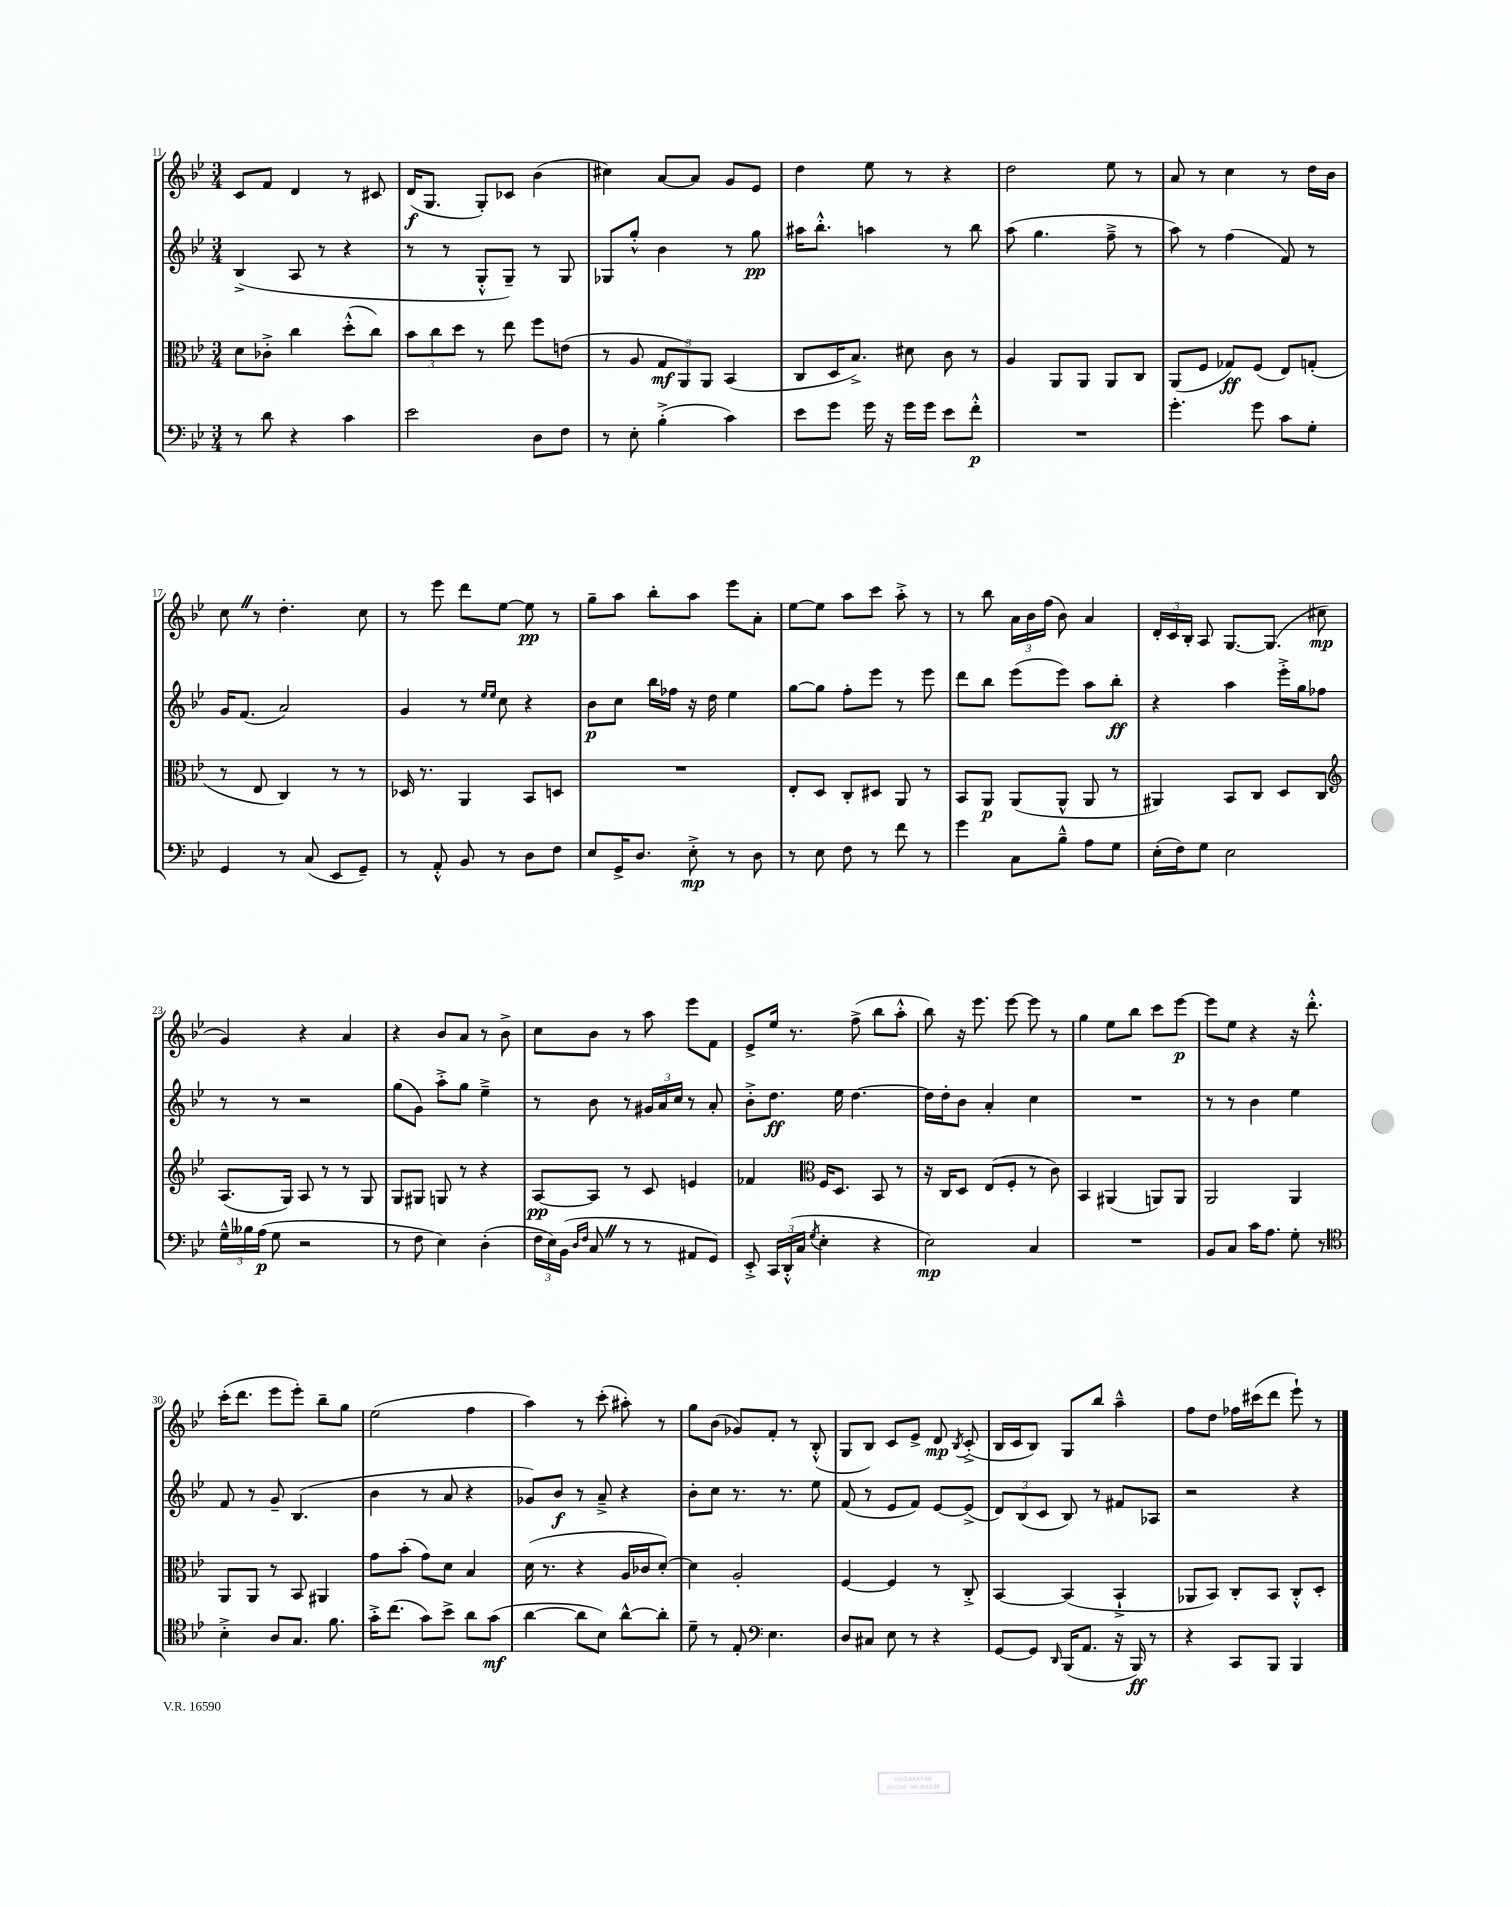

**kern	**kern	**kern	**kern
*staff4	*staff3	*staff2	*staff1
*clefF4	*clefC3	*clefG2	*clefG2
*k[b-e-]	*k[b-e-]	*k[b-e-]	*k[b-e-]
*M3/4	*M3/4	*M3/4	*M3/4
8r	8d\L	(4B-^/	8c/L
8d\	8c-'^\J	.	8f/J
4r	4cc\	8A/	4d/
.	.	8r	.
4c\	(8dd'^^\L	4r	8r
.	8cc\J)	.	8c#/
=	=	=	=
2e-\	12b-\L	8r	(16d/LK
.	.	.	8.G/J
.	12cc\	.	.
.	.	8r	.
.	12dd\J	.	.
.	8r	8G'^^/L	8G'/L)
.	8ee-\	8G~/J)	8c-/J
8D\L	8ff\L	8r	(4b-\
8F\J	(8e\J	8G/	.
=	=	=	=
8r	8r	8G-/L	4cc#\)
8E-'\	8A/	8gg'^^/J	.
(4B-'^\	12G/L	4b-\	[8a/L
.	12AA/)	.	.
.	.	.	8a/]J
.	12AA/J	.	.
4c\)	(4BB-/	8r	8g/L
.	.	8gg\	8e-/J
=	=	=	=
8e-\L	8C/L	16aa#\LK	4dd\
.	.	8.bb-'^^\J	.
8g\J	16D/K	.	.
.	8.B-^/J)	.	.
16g\	.	4aa\	8ee-\
16r	.	.	.
16g\LL	8d#\	.	8r
16g\JJ	.	.	.
8e-\L	8c\	8r	4r
8f'^^\J	8r	8bb-\	.
=	=	=	=
2.r	4A/	(8aa\	2dd\
.	.	4.gg\	.
.	8AA/L	.	.
.	8AA/J	.	.
.	8AA/L	8ff~^\	8ee-\
.	8C/J	8r	8r
=	=	=	=
4.g'\	(8AA/L	8aa\)	8a/
.	8F/J	8r	8r
.	8G-/L)	(4ff\	4cc\
8g\	(8F/J	.	.
8c\L	8E-/L)	8f/)	8r
8G'\J	(8G'/J	8r	16dd\LL
.	.	.	16b-\JJ
=	=	=	=
4GG/	8r	16g/LK	8cc\
.	.	(8.f/J	.
.	8E-/	.	8r
8r	4C/)	2a/)	4.dd'\
(8C/	.	.	.
8EE-/L	8r	.	.
8GG~/J)	8r	.	8cc\
=	=	=	=
8r	16D-/	4g/	8r
.	8.r	.	.
8AA'^^/	.	.	8eee-\
8BB-/	4AA/	8r	8ddd\L
.	.	16qqee-/LL	.
.	.	16qqee-/JJ	.
8r	.	8cc\	[8ee-\J
8D\L	8BB-/L	4r	8ee-\]
8F\J	8D/J	.	8r
=	=	=	=
8E-/L	2.r	8b-\L	8gg~\L
16GG^/K	.	8cc\J	8aa\J
8.D/J	.	.	.
.	.	16bb-\LL	8bb-'\L
.	.	16ff-\JJ	.
8E-'^\	.	16r	8aa\J
.	.	16dd\	.
8r	.	4ee-\	8eee-\L
8D\	.	.	8a'\J
=	=	=	=
8r	8E-'/L	[8gg\L	[8ee-\L
8E-\	8D/J	8gg\]J	8ee-\]J
8F\	8C'/L	8ff'\L	8aa\L
8r	8D#/J	8eee-\J	8ccc\J
8f\	8AA/	8r	8aa'^\
8r	8r	8eee-\	8r
=	=	=	=
4g\	8BB-/L	8ddd\L	8r
.	8AA/J	8bb-\J	8bb-\
8C\L	(8AA/L	(8eee-\L	24a\LL
.	.	.	24b-\
.	.	.	(24ff\JJ
8B-~^^\J	8AA^^/J	8eee-\J)	8b-\)
8A\L	8AA/	8aa\L	4a/
8G\J	8r	8bb-'\J	.
=	=	=	=
(16E-'\LL	4AA#/)	4r	24d'/LL
.	.	.	24c/
16F\J)	.	.	.
.	.	.	24B-'/JJ
8G\J	.	.	8A/
2E-\	8BB-/L	4aa\	[8.G/L
.	8C/J	.	.
.	.	.	(8.G/]J
.	8D/L	16eee-'^\LL	.
.	.	16gg\J	.
.	8C/J	8ff-\J	8cc#\
=	=	=	=
*	*clefG2	*	*
24G~^^\LL	(8.A/L	8r	4g/)
24B--\	.	.	.
(24A\JJ	.	.	.
8G\	.	8r	.
.	16G/Jk)	.	.
2r	8A/	2r	4r
.	8r	.	.
.	8r	.	4a/
.	8G/	.	.
=	=	=	=
8r	8G/L	(8gg\L	4r
8F\	8G#/J	8g\J)	.
4E-\)	8G/	8aa'^\L	8b-/L
.	8r	8gg\J	8a/J
(4D'\	4r	4ee-~^\	8r
.	.	.	8b-^\
=	=	=	=
24F\LL	[8A/L	8r	8cc\L
24E-\)	.	.	.
(24BB-\JJ	.	.	.
16qqD/LL	.	.	.
16qqF/JJ	.	.	.
8C/	8A/]J	8b-\	8b-\J
8r	8r	8r	8r
8r	8c/	24g#/LL	8aa\
.	.	24a/	.
.	.	24cc/JJ	.
8AA#/L	4e/	8r	8eee-\L
8GG/J)	.	8a'/	8f\J
=	=	=	=
8EE-'^/	4f-/	8b-'^\L	8e-^/L
24CC/LL	.	8.dd\J	16ee-/Jk
(24DD'^^/	.	.	.
.	.	.	8.r
24C/JJ	.	.	.
*	*clefC3	*	*
8qG/	.	.	.
4E-'\	16F/LK	.	.
.	8.D/J	16ee-\	.
.	.	[4.dd\	(8ff^\
4r	8BB-/	.	8bb-\L
.	8r	.	8aa'^^\J
=	=	=	=
2E-\)	16r	16dd\]LL	8bb-\)
.	16C/LK	16dd'\J	.
.	8D/J	8b-\J	16r
.	.	.	8.eee-\
.	(8E-/L	4a'/	.
.	8F'/J	.	[8eee-\
4C/	8r	4cc\	8eee-\]
.	8c\)	.	8r
=	=	=	=
2.r	4BB-/	2.r	4gg\
.	(4AA#/	.	8ee-\L
.	.	.	8bb-\J
.	8AA/L)	.	8ccc\L
.	8AA/J	.	[8eee-\J
=	=	=	=
8BB-/L	2AA/	8r	8eee-\]L
8C/J	.	8r	8ee-\J
16c\LK	.	4b-\	4r
8.A\J	.	.	.
8G'\	4AA/	4ee-\	16r
.	.	.	8.ddd'^^\
8r	.	.	.
=	=	=	=
*clefC4	*	*	*
4B-'^\	8AA/L	8f/	(16ccc'\LK
.	.	.	8.ddd\J
.	8AA/J	8r	.
8A/L	8r	8g~/	8eee-\L
8.G/J	8BB-/	(4.B-/	8eee-'\J)
.	4AA#/	.	8bb-~\L
8.f\	.	.	.
.	.	.	8gg\J
=	=	=	=
16g'^\LK	8g\L	4b-\	(2ee-\
(8.cc\J	.	.	.
.	(8b-'\J	.	.
8g\L)	8g\L)	8r	.
8b-^\J	8d\J	8a/	.
8a\L	4B-/	4r	4ff\
(8g\J	.	.	.
=	=	=	=
[4a\	(16d\	8g-/L)	4aa\)
.	8.r	.	.
.	.	8b-/J	.
8a\]L	4r	8r	8r
8B-\J)	.	8a~^/	(8ccc'\
[8a^^\L	16A/LL	4r	8aa#'\)
.	16c-/J	.	.
8a'\]J	[8d'/J)	.	8r
=	=	=	=
8d~\	4d\]	8b-'\L	8gg\L
8r	.	8cc\J	(8b-\J
8E-'/	2A'/	8.r	8g-/L)
*clefF4	*	*	*
4.E-\	.	.	8f'/J
.	.	8.r	.
.	.	.	8r
.	.	8ee-\	(8B-'^^/
=	=	=	=
8D/L	[4F/	(8f/	8G/L
8C#/J	.	8r	8B-/J)
8E-\	4F/]	8e-/L	8c/L
8r	.	8f/J)	8e-^/J
4r	8r	[8e-/L	8d/
.	.	.	8qB-/
.	8C'^/	(8e-^/]J	(8c'^/
=	=	=	=
[8GG/L	[4BB-/	12d/L)	16B-/LL
.	.	.	16c/J
.	.	(12B-/	.
8GG/]J	.	.	8B-/J)
.	.	12c/J	.
16qqDD/	.	.	.
(16BBB-/LK	(4BB-/]	8B-/)	8G/L
8.AA/J	.	.	.
.	.	8r	8bb-/J
16r	4BB-`^/	8f#/L	4aa~^^\
16BBB-/)	.	.	.
8r	.	8A-/J	.
=	=	=	=
4r	8AA-/L	2r	8ff\L
.	8BB-/J)	.	8dd\J
8CC/L	8C'/L	.	16ff-\LL
.	.	.	(16ccc#\J
8BBB-/J	8BB-/J	.	8ddd\J
4BBB-/	8C'^^/L	4r	8eee-`\)
.	8D'/J	.	8r
==	==	==	==
*-	*-	*-	*-
